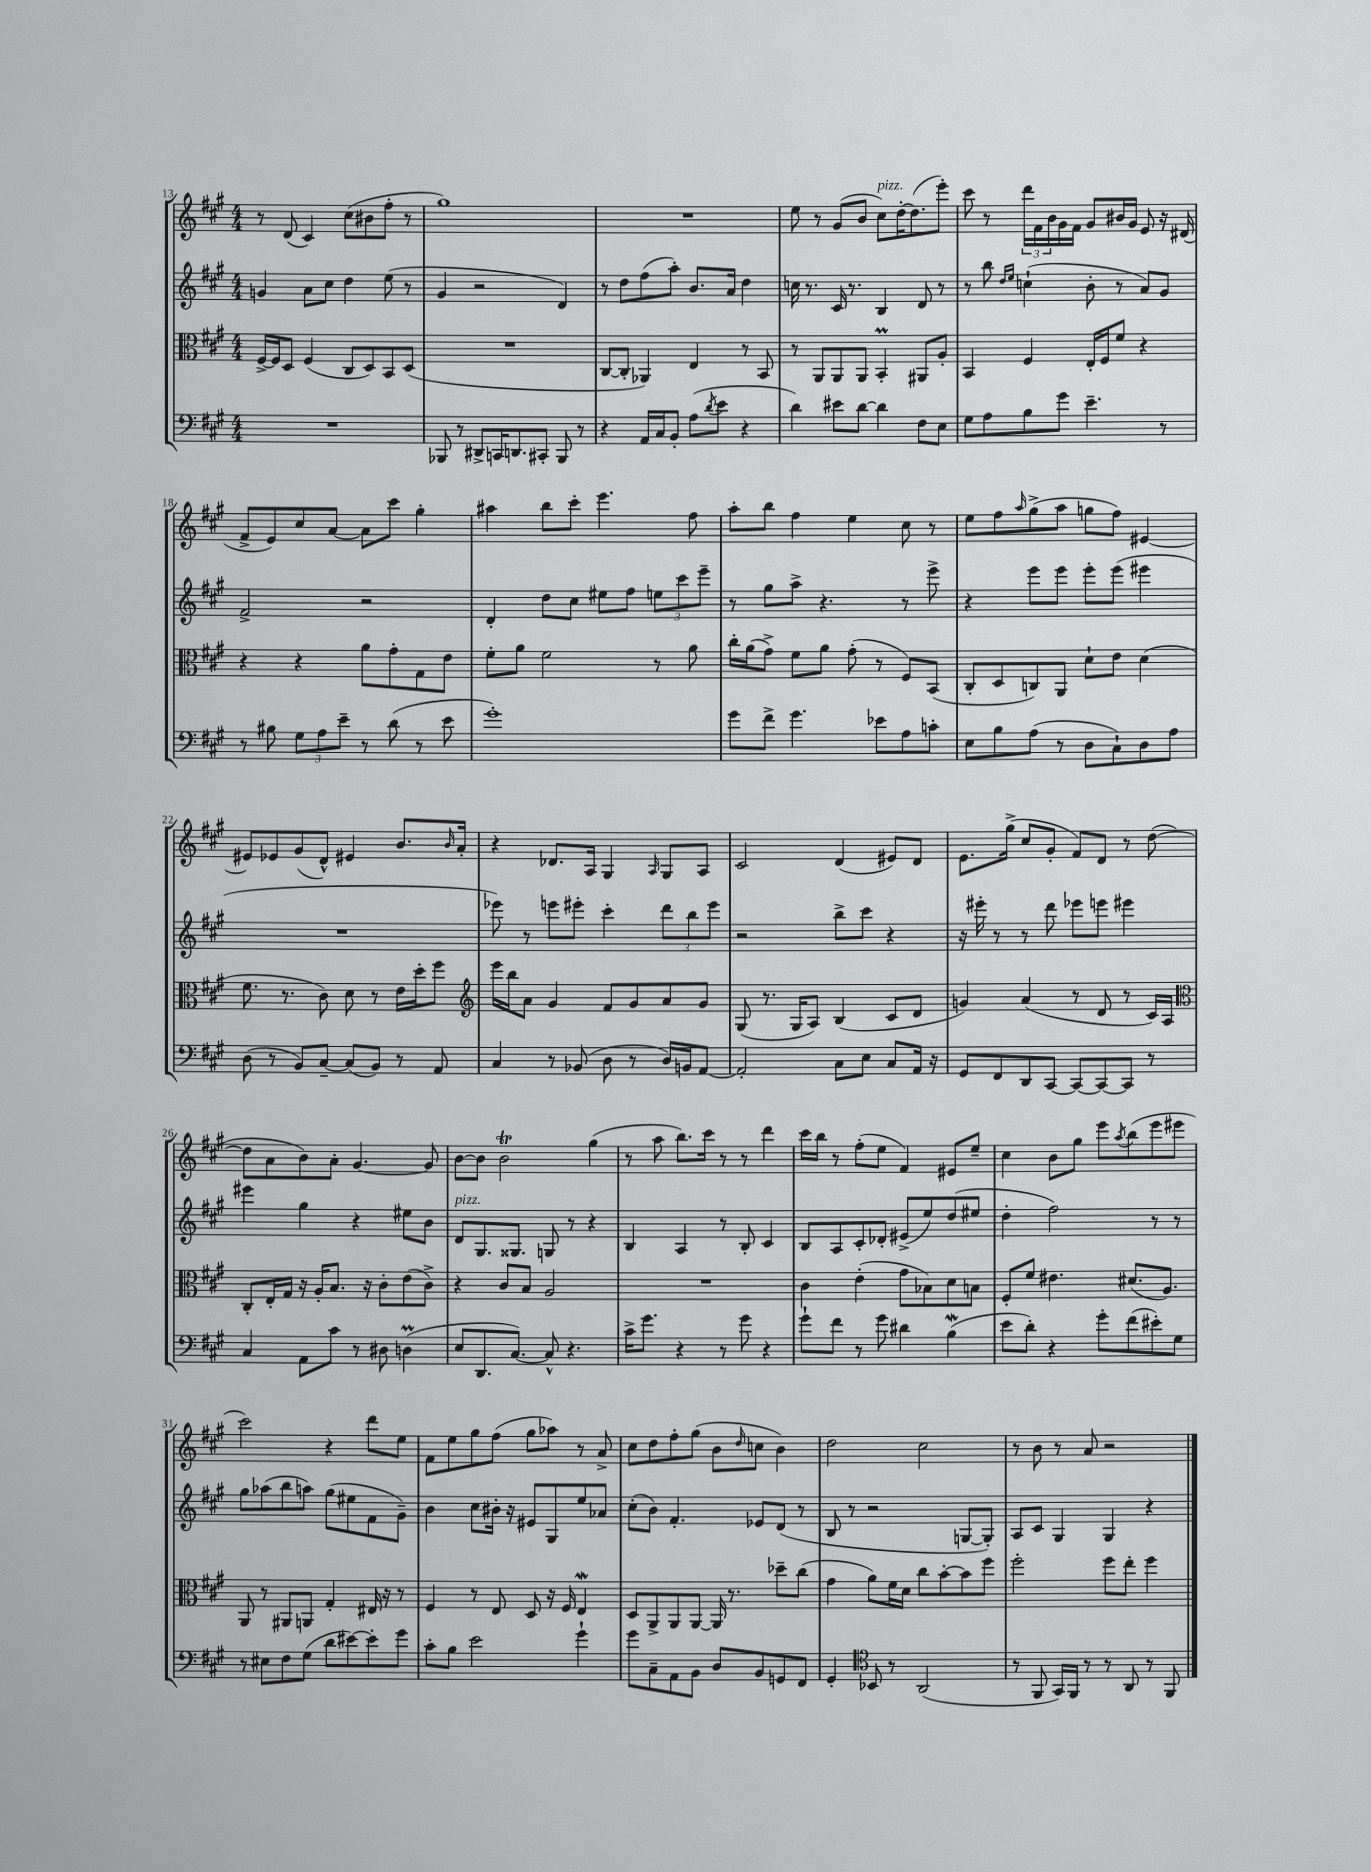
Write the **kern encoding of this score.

**kern	**kern	**kern	**kern
*staff4	*staff3	*staff2	*staff1
*clefF4	*clefC3	*clefG2	*clefG2
*k[f#c#g#]	*k[f#c#g#]	*k[f#c#g#]	*k[f#c#g#]
*M4/4	*M4/4	*M4/4	*M4/4
1r	[16F#^	4g	8r
.	16F#]	.	.
.	8D	.	(8d
.	(4F#	8a	4c#)
.	.	8cc#	.
.	8C#	4dd	(8cc#
.	8D)	.	8b#
.	8BB	(8ee	8ff#'
.	(8D	8r	8r
=	=	=	=
8BBB-	1r	4g#	1gg#)
8r	.	.	.
8DD#^	.	2r	.
16CC	.	.	.
8.DD	.	.	.
8CC#'	.	.	.
8BBB-	.	4d)	.
8r	.	.	.
=	=	=	=
4r	[8C#	8r	1r
.	8C#']	8dd	.
16AA	4AA-)	(8ff#	.
16C#	.	.	.
8BB'	.	8aa')	.
(8A	4E	8.b	.
8qd	.	.	.
8e	.	.	.
.	.	16a	.
4r	8r	4dd	.
.	8BB	.	.
=	=	=	=
4d)	8r	16cc	8ee
.	.	8.r	.
.	8AA	.	8r
8e#	8AA	16c#	(8g#
.	.	8.r	.
[8d	8AA	.	8b
4d]	4BB'	4B	8cc#)
.	.	.	[16dd'
.	.	.	(8.dd]
8F#	8AA#	8d	.
8E	8A'	8r	8eee')
=	=	=	=
8G#	4BB	8r	8ccc#
8A	.	8bb	8r
.	.	16qqdd	.
.	.	16qqee	.
8B	4F#	(4cc`	24ddd
.	.	.	24f#
.	.	.	24b
8g#	.	.	16g#
.	.	.	16f#
4.e~	16E'	8b'	8g#
.	16F#	.	.
.	8f#	8r	16b#
.	.	.	16g#
.	4r	8a)	8e
8r	.	8g#	16r
.	.	.	(16d#
=	=	=	=
8r	4r	2f#^	8f#^
8B#	.	.	8e)
12G#	4r	.	8cc#
12A	.	.	.
.	.	.	[8a
12e~	.	.	.
8r	8a	2r	8a]
(8d	8g#'	.	8ccc#
8r	8G#	.	4gg#'
8e	8e	.	.
=	=	=	=
1g#')	8f#'	4d'	4aa#
.	8a	.	.
.	2f#	8dd	8bb
.	.	8cc#	8ccc#'
.	.	8ee#	4.eee
.	.	8ff#	.
.	8r	12ee	.
.	.	12ccc#	.
.	8a	.	8ff#
.	.	12eee~	.
=	=	=	=
8g#	16cc#'	8r	8aa'
.	(16a	.	.
8f#^	8g#^)	8gg#	8bb
4.g#	8f#	8aa^	4ff#
.	8a	4.r	.
.	(8g#'	.	4ee
8e-	8r	.	.
8A	8F#)	8r	8cc#
8c'	(8BB	8eee^	8r
=	=	=	=
8E	8C#'	4r	8ee
8B	8D	.	8ff#
.	.	.	16qqaa
(8A	8C)	8eee	(8gg#^
8r	8AA	8eee	8aa
8D	8d`	8eee'	8gg
8C#`)	8e	(8eee	8ff#)
8D	(4d	4eee#	[4e#
8A	.	.	.
=	=	=	=
(8D	8.f#	1r	8e#]
8r	.	.	8e-
.	8.r	.	.
8BB)	.	.	(8g#
[8C#~	8c#)	.	8d^^)
(8C#]	8d	.	4e#
8BB)	8r	.	.
8r	16e	.	8.b
.	16dd'	.	.
8AA	8ff#	.	.
.	.	.	16qqb
.	.	.	16a'
=	=	=	=
*	*clefG2	*	*
4C#	16eee	8eee-)	4r
.	16bb	.	.
.	8a	8r	.
8r	4g#	8eee	8.d-
(8BB-	.	8eee#'	.
.	.	.	16A
8D	8f#	4ccc#'	4G#
8r	8g#	.	.
.	.	.	16qqA
16D)	8a	12ddd	8G#
16BB	.	.	.
.	.	12bb	.
[8AA	8g#	.	8A
.	.	12eee#	.
=	=	=	=
2AA']	(8G#	2r	2c#
.	8.r	.	.
.	16G#	.	.
.	8A)	.	.
8C#	(4B	8bb^	(4d
8E	.	8ccc#	.
8C#	8c#	4r	8e#)
16AA	8d	.	8d
16r	.	.	.
=	=	=	=
8GG#	4g)	16r	8.e
.	.	16eee#'	.
8FF#	.	8r	.
.	.	.	(16gg#^
8DD	(4a	8r	8cc#
[8CC#	.	8ddd	8g#'
8CC#_	8r	8eee-	8f#)
8CC#_	8d	8eee	8d
8CC#]	8r	4eee#	8r
8r	16c#)	.	([8dd
.	16A	.	.
=	=	=	=
*	*clefC3	*	*
4C#	8C#'	4eee#	8dd]
.	16E'	.	8a
.	16G#	.	.
8AA	16r	4gg#	8b)
.	16A'	.	.
8c#	8.B	.	8a'
8r	.	4r	[4.g#
.	16r	.	.
8D#	8c#'	.	.
(4D	(8e	8ee#	.
.	8c#^)	8b	8g#]
=	=	=	=
8E	4r	8d	[8b
8.DD	.	8.G#	8b]
.	8c#	.	2b
[8.C#)	.	8.G##	.
.	8B	.	.
8C#^^]	2A	8G	.
4.r	.	8r	.
.	.	4r	(4gg#
=	=	=	=
16c#^	1r	4B	8r
8.g#	.	.	.
.	.	.	8aa
4r	.	4A	8.bb)
.	.	.	16ccc#
8r	.	8r	8r
8g#	.	8B'	8r
4r	.	4c#	4ddd
=	=	=	=
8g#`	4c#	8B	16ccc#
.	.	.	16bb
8f#	.	8A	8r
8r	(4e'	8c#'	(8ff#'
8g#	.	8d-'	8ee
4d#	8g#	(8e#^	4f#)
.	8B-)	8ee)	.
(4B	8d	(8dd	8e#
.	8B	8ee#	8ee~
=	=	=	=
8e	8F#'	4dd'	4cc#
8d')	8f#	.	.
4r	4.e#	2ff#)	8b
.	.	.	8gg#
8g#'	.	.	8eee
.	.	.	8qaa
(8f#	(8.d#	.	(8bb
8e#')	.	8r	8eee
.	8.A)	.	.
8G#	.	8r	8eee#
=	=	=	=
8r	8AA	8gg#	2ccc#)
8E#	8r	(8aa-	.
8F#	8AA#	8bb	.
(8G#	8AA	8aa)	.
8d	4G#'	(8gg#	4r
[8e#)	.	8ee#	.
8e#']	16E#	8f#	8ddd
.	16r	.	.
8g#	8r	8g#~)	8ee
=	=	=	=
8c#'	4F#	4b	8f#
8B	.	.	8ee
2e	8r	8cc#	8gg#
.	8E	16b#'	(8ff#
.	.	16r	.
.	8D	8e#	8gg#
.	16r	8G#	8aa-)
.	16F#	.	.
4g#`	4E	8ee	8r
.	.	8a-	8a^
=	=	=	=
8g#	8D	(8cc#'	8cc#
8C#~	8AA^	8b)	8dd
8AA	8AA	4.f#'	8ff#'
8BB	[8AA	.	(8gg#
8D	16AA]	.	8b
.	8.r	.	.
.	.	.	16qqdd
8BB	.	8e-	8cc
8GG	8dd-~	(8d	4b)
8FF#	(8cc#	8r	.
=	=	=	=
4GG#'	4g#	8B	2dd
.	.	8r	.
*clefC4	*	*	*
8BB-	8a)	2r	.
8r	16f#	.	.
.	16d	.	.
(2AA	8cc#	.	2cc#
.	[8b'	.	.
.	8b]	[8G	.
.	8ff#	8G'])	.
=	=	=	=
8r	2ff#'	8A	8r
8FF#	.	8c#	8b
16GG#)	.	4G#	8r
16FF#	.	.	.
8r	.	.	8a
8r	8ff#	4G#	2r
8AA	8ee'	.	.
8r	4ff#	4r	.
8FF#	.	.	.
==	==	==	==
*-	*-	*-	*-
